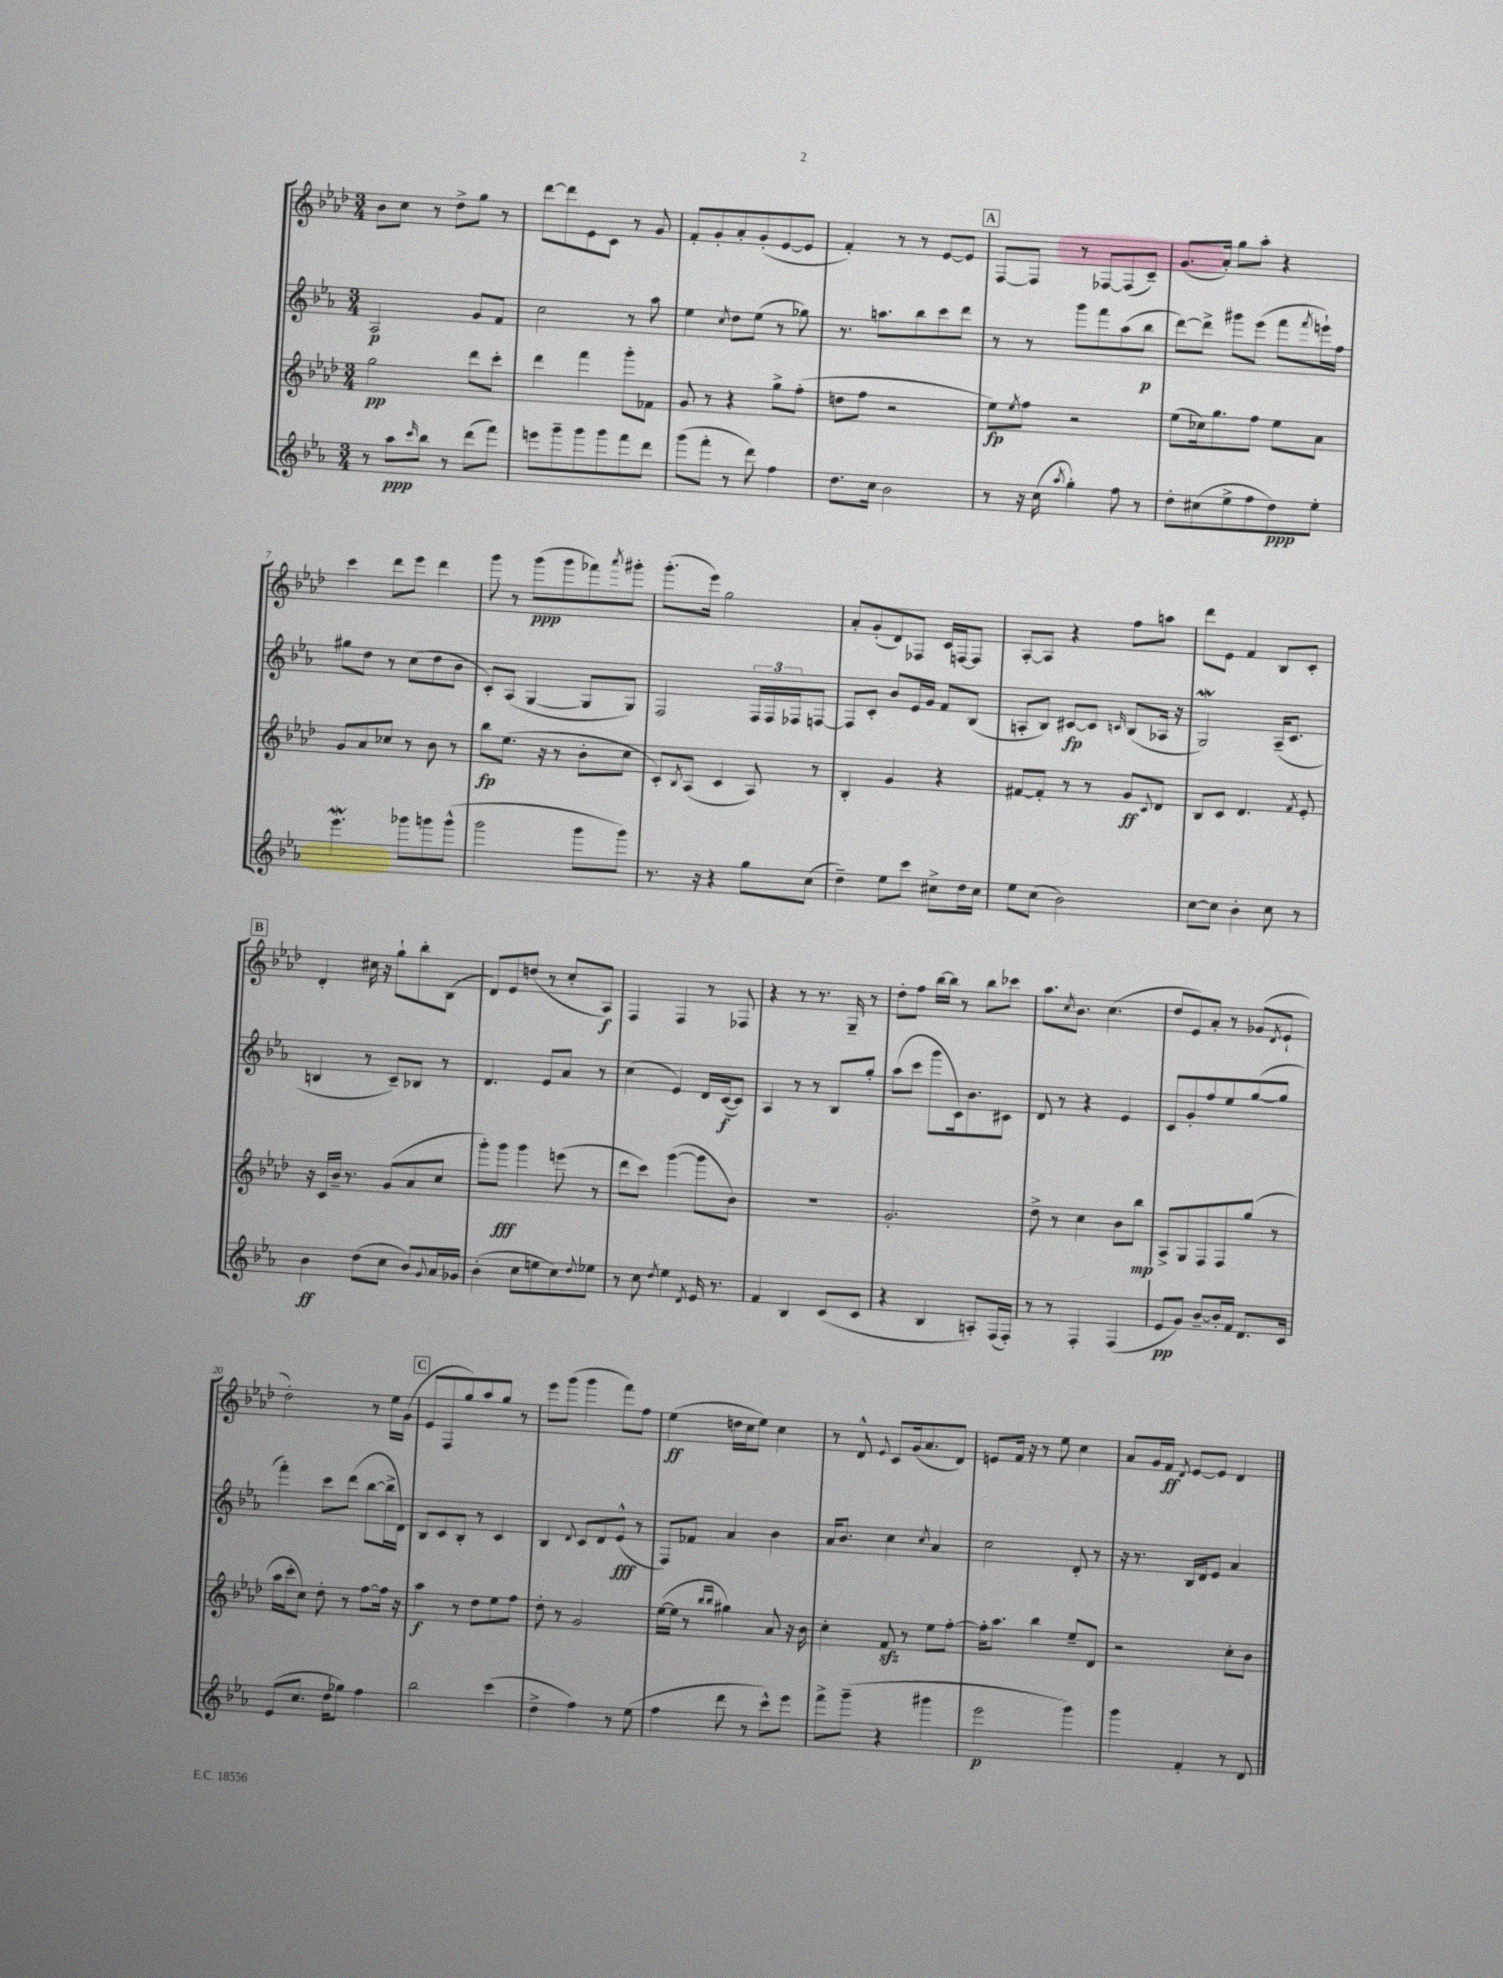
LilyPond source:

<<
\new StaffGroup <<
\new Staff = "s0" {
    \clef treble \key aes \major \numericTimeSignature \time 3/4
    bes'8 c''8 r8 des''8-> g''8 r8 |
    des'''8~ des'''8 ees'8 c'8 r8 g'8 |
    f'8-. g'8-. aes'8-. g'8-.( ees'8~ ees'8 |
    f'4-.) r8 r8 ees'8~ ees'8 |
    \mark \markup { \box "A" } f8~ f8 r8 fes8~ fes8( c'8--) |
    g'8.( aes'16-.) g''8 aes''8-. r4 |
    c'''4 des'''8 ees'''8 des'''4 |
    g'''8 r8 g'''8\ppp( g'''8 fes'''8) \acciaccatura { aes'''8 } gis'''8-. |
    g'''8.-.( ees'''16) g''2 |
    aes'8-. g'8-.( des'8) fes8 c'16 f16~ f8 |
    aes8~-. aes8 r4 f''8 a''8 |
    des'''8 ees'8 f'4 bes8 c'8-. |
    \mark \markup { \box "B" } des'4-. cis''16 r16 g''8-! bes''8-. bes8( |
    des'8) ees'8 d''8( r8 c''8-. aes8\f) |
    f4 f4 r8 fes8 |
    r4 r8 r8. g16-- r8 |
    des''8-. f''8 bes''16~ bes''16 r8 bes''8 ces'''8 |
    aes''8. \acciaccatura { c''8 } bes'8. c''4.( |
    des''8 ees'8) aes'8-. r8 ges'8( \acciaccatura { des'8 } ees'8-! |
    des''2-.) r8 ees''16 g'16( |
    \mark \markup { \box "C" } ees'8 f8 g''8) aes''8 g''8 r8 |
    ees'''8 g'''8( g'''4 f'''8) f''8 |
    ees''4\ff( d''16 c''16 ees''8) c''4 |
    r8 des'8-^ \appoggiatura { ees'8 } c'8 g'16( aes'8. des'8) |
    e'8 f'16 r16 r8 ees''8 c''4 |
    aes'8 g'16 f'16\ff \acciaccatura { des'8 } ees'8~ ees'8 des'4 \bar "|." |
}
\new Staff = "s1" {
    \clef treble \key ees \major \numericTimeSignature \time 3/4
    aes2\p g'8 f'8 |
    c''2 r8 aes''8 |
    ees''4 \acciaccatura { c''8 } d''8 ees''8( r8 ges''8) |
    r8. a''8. bes''8 c'''8 d'''8 |
    \mark \markup { \box "A" } r8 r8 g'''8 f'''8 aes''8( bes''8\p |
    d'''8~) d'''8-> gis'''8 ees'''8( f'''8 \acciaccatura { f'''8 } e'''16-!) f''16 |
    gis''8 d''8 r8 c''8( d''8 bes'8 |
    c'8-.) aes8( g4~ g8 g8) |
    f2 \tuplet 3/2 { f16 f16 fes16 } f8~ |
    f8 c'8-. bes'8 ees'16 g'16 f'8 bes8( |
    a8-. bes8) cis'8~\fp cis'8 \grace { c'16 } bes8( aes16 r16 |
    g2\mordent) aes16--( c'8. |
    \mark \markup { \box "B" } b4 r8 c'8--) bes8 r8 |
    d'4. ees'8 aes'8 r8 |
    c''4( ees'4) d'16 c'16~\f( c'8) |
    aes4 r8 r8 bes8 g''8-. |
    aes''8( c'''8 g'''8 c'16) bes'8. cis'8 |
    d'8 r8 r4 ees'4 |
    c'8 g'8-. f''8 ees''8 g''8~( g''8 |
    f'''4-.) c'''8 d'''8( bes''8~ bes''16-> d'16) |
    \mark \markup { \box "C" } bes8 c'8 bes8-. r8 c'4 |
    bes4 \appoggiatura { d'8 } c'8 d'8 ees'8-^\fff( r8 |
    f8) fes'8 aes'4 bes'4 |
    aes'16 bes'8. c''4 \acciaccatura { c''8 } aes'4 |
    c''2 d'8-. r8 |
    r16 r8. bes16 d'16 ees'8 aes'4 \bar "|." |
}
\new Staff = "s2" {
    \clef treble \key aes \major \numericTimeSignature \time 3/4
    g''2\pp des'''8 c'''8-. |
    des'''4 f'''4 g'''8-. fes'8 |
    g'8 r8 r4 g''8-> f''8-.( |
    d''8 f''8 r2 |
    \mark \markup { \box "A" } ees''8\fp) \acciaccatura { ees''8 } f''8 r2 |
    ees''8( ces''16) g''8. f''8 ees''8 aes'8 |
    g'8 aes'8 ces''8 r8 bes'8 r8 |
    bes''8\fp ees''8.( r16 r8 bes'8-. c''8 |
    c'8-.) \acciaccatura { bes8 } aes8( c'4 aes8) r8 |
    bes4-. g'4 r4 |
    fis'8~ fis'8-. r8 r8 g'8\ff \appoggiatura { c'8 } des'8 |
    bes8 c'8 des'4. \acciaccatura { f'8 } ees'8-. |
    \mark \markup { \box "B" } r16 c'16 bes'16-- r8. g'8( aes'8 c''8 |
    g'''8-.) g'''8\fff g'''4 e'''8( r8 |
    des'''8 c'''8) g'''4~( g'''8 bes'8) |
    R2. |
    g'2.-. |
    des''8-> r8 c''4 bes'8 bes''8\mp |
    aes8-> g8 f8 f8 g''8( r8 |
    aes''16 c'''16-. c''8) des''8-. r8 f''8~ f''16 r16 |
    \mark \markup { \box "C" } aes''4\f r8 des''8 ees''8 f''8 |
    des''8-. r8 g'2 |
    ees''16~( ees''16 r8 \grace { bes''16 bes''16 } gis''4) aes'8 r16 bes'16 |
    c''4-. f'8\sfz r8 ees''8 f''8~-. |
    f''16-. aes''8. bes''4 ees''8-- des'8 |
    r2 c''8-. bes'8 \bar "|." |
}
\new Staff = "s3" {
    \clef treble \key ees \major \numericTimeSignature \time 3/4
    r8 aes''8\ppp \grace { c'''16 } bes''8 r8 d'''8( f'''8) |
    e'''8 g'''8-- g'''8 g'''8 f'''8 d'''8 |
    g'''8( f'''8-. r8 d'''8) f''4 |
    d''8. c''16 bes'2 |
    \mark \markup { \box "A" } r8 r16 c''16( \acciaccatura { aes''8 } g''4-.) f''8 r8 |
    d''8-. cis''8( ees''8-> f''8 d''8\ppp) ees''8-. |
    ees'''4.\mordent ges'''8 g'''8 g'''8-^( |
    g'''2 g'''8 g'''8) |
    r8. r16 r4 g''8 c''8( |
    d''4--) ees''8 c'''8 cis''8-> d''16 cis''16 |
    ees''8 c''8( bes'2) |
    c''8~ c''8 bes'4-. c''8 r8 |
    \mark \markup { \box "B" } bes'4\ff d''8( c''8 bes'8) \appoggiatura { g'8 } aes'16 ges'16 |
    bes'4-.( c''8 e''8 c''8) \appoggiatura { d''8 } ees''8 |
    r8 c''8 \acciaccatura { d''8 } ees''4 \acciaccatura { d'8 } ees'16 r8. |
    f'4 bes4 c'8( c'8 |
    r4 bes4 a8-.) f16( f16-.) |
    r8 r8 f4-. f4( |
    ees'8\pp g'8) bes'8~-- bes'16-. f'16 d'8. c'16 |
    ees'8( c''8. d''16 ges''8) f''4 |
    \mark \markup { \box "C" } bes''2 c'''4( |
    d''4-> f''4) r8 ees''8( |
    f''4 d'''8 r8 c'''8-^) ees'''8 |
    f'''8-> g'''8--( r4 gis'''4 |
    ees'''2\p g'''4) |
    g'''4 f'4-. r8 d'8 \bar "|." |
}
>>
>>
